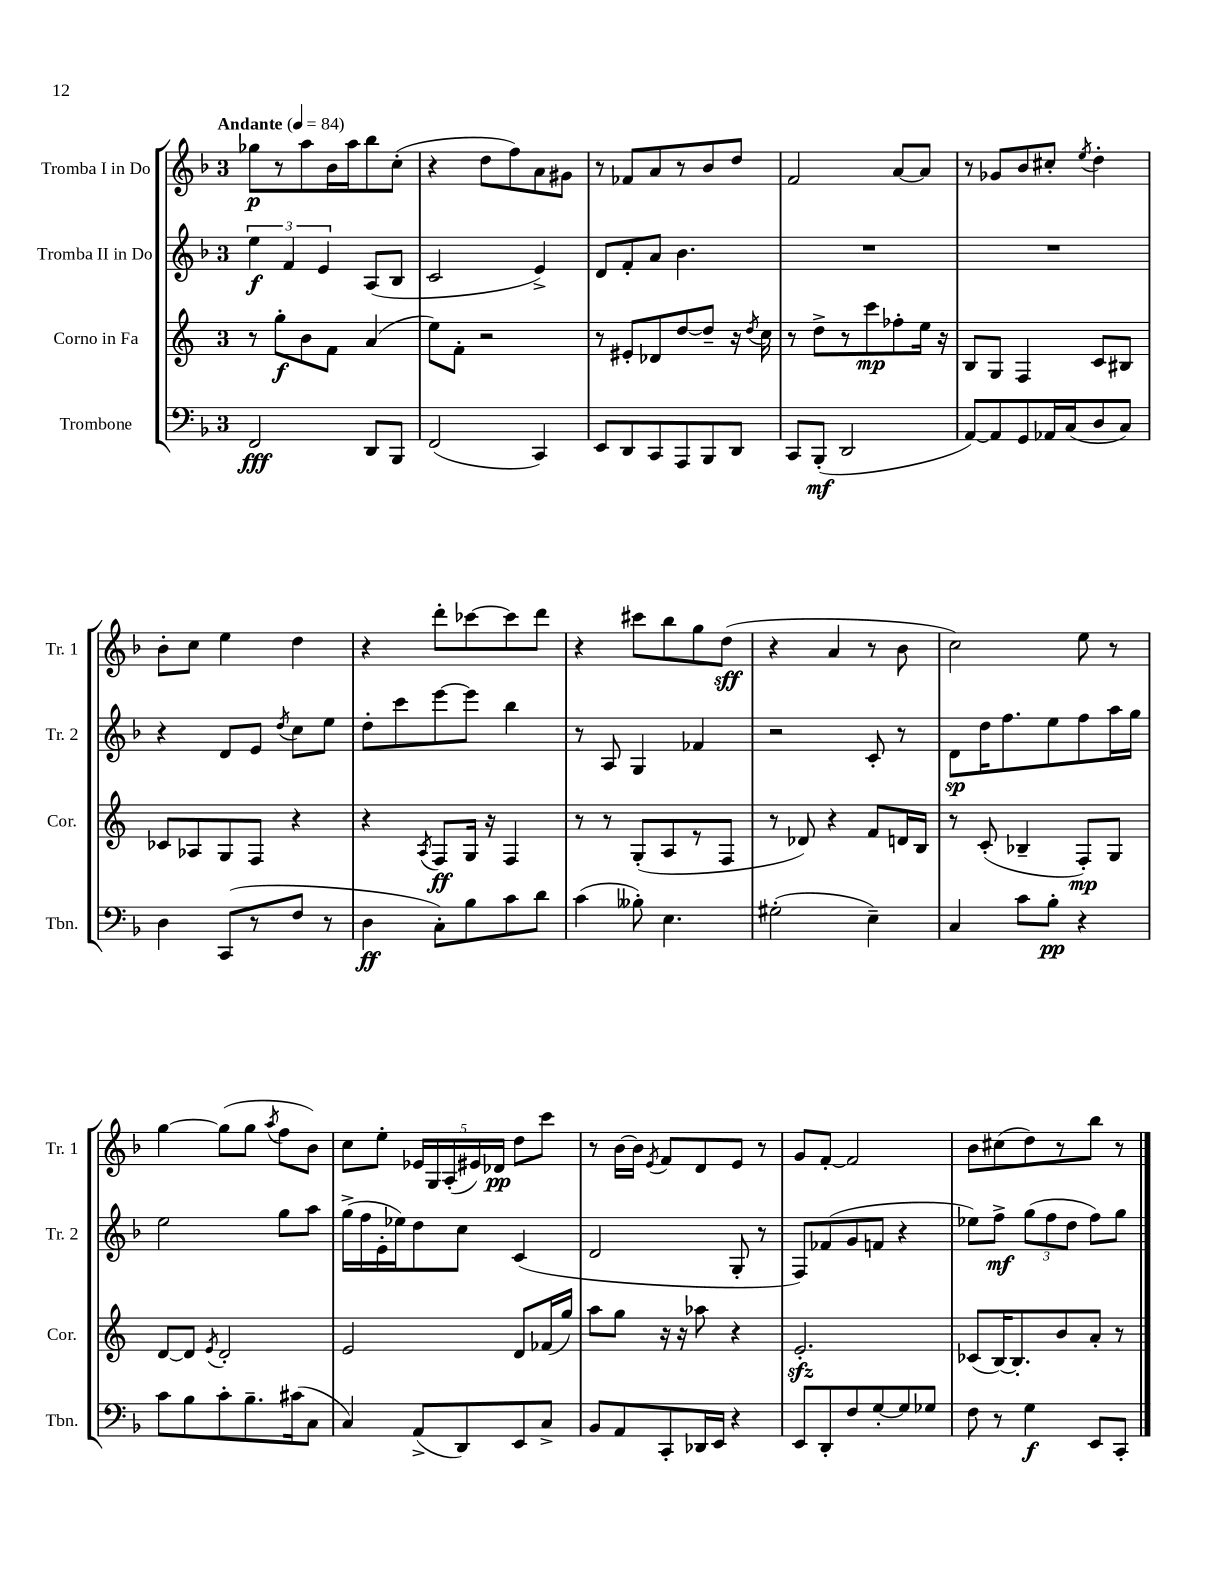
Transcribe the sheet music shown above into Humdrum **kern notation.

**kern	**dynam	**kern	**dynam	**kern	**dynam	**kern	**dynam
*part4	*part4	*part3	*part3	*part2	*part2	*part1	*part1
*staff4	*staff4	*staff3	*staff3	*staff2	*staff2	*staff1	*staff1
*I"Trombone	*	*I"Corno in Fa	*	*I"Tromba II in Do	*	*I"Tromba I in Do	*
*I'Tbn.	*	*I'Cor.	*	*I'Tr. 2	*	*I'Tr. 1	*
*clefF4	*	*clefG2	*	*clefG2	*	*clefG2	*
*k[b-]	*	*k[]	*	*k[b-]	*	*k[b-]	*
*M3/4	*	*M3/4	*	*M3/4	*	*M3/4	*
*MM84	*	*MM84	*	*MM84	*	*MM84	*
=1	=1	=1	=1	=1	=1	=1	=1
!	!	!	!	!	!	!LO:TX:a:B:t=Andante	!
2FF/	fff	8r	.	6ee\	f	8gg-X\L	p
.	.	8gg'\L	f	.	.	8r	.
.	.	.	.	6f/	.	.	.
.	.	8b\	.	.	.	8aa\	.
.	.	.	.	6e/	.	.	.
.	.	8f\J	.	.	.	16b-\L	.
.	.	.	.	.	.	16aa\J	.
8DD/L	.	(4a/	.	(8A/L	.	8bb-\	.
8BBB-/J	.	.	.	8B-/J	.	(8cc'\J	.
=2	=2	=2	=2	=2	=2	=2	=2
(2FF/	.	8ee\L)	.	2c/	.	4r	.
.	.	8f'\J	.	.	.	.	.
.	.	2r	.	.	.	8dd\L	.
.	.	.	.	.	.	8ff\)	.
4CC/)	.	.	.	4e^/)	.	8a\	.
.	.	.	.	.	.	8g#X\J	.
=3	=3	=3	=3	=3	=3	=3	=3
8EE/L	.	8r	.	8d/L	.	8r	.
8DD/	.	8e#X'/L	.	8f'/	.	8f-X/L	.
8CC/	.	8d-X/	.	8a/J	.	8a/	.
8AAA/	.	[8dd/	.	4.b-\	.	8r	.
8BBB-/	.	8dd~/J]	.	.	.	8b-/	.
8DD/J	.	16r	.	.	.	8dd/J	.
.	.	8qdd/	.	.	.	.	.
.	.	16cc\	.	.	.	.	.
=4	=4	=4	=4	=4	=4	=4	=4
8CC/L	.	8r	.	2.r	.	2f/	.
(8BBB-'/J	mf	8dd^\L	.	.	.	.	.
2DD/	.	8r	.	.	.	.	.
.	.	8ccc\	mp	.	.	.	.
.	.	8ff-X'\	.	.	.	[8a/L	.
.	.	16ee\Jk	.	.	.	8a/J]	.
.	.	16r	.	.	.	.	.
=5	=5	=5	=5	=5	=5	=5	=5
[8AA/L)	.	8B/L	.	2.r	.	8r	.
8AA/]	.	8G/J	.	.	.	8g-X/L	.
8GG/	.	4F/	.	.	.	8b-/	.
16AA-X/L	.	.	.	.	.	8cc#X'/J	.
(16C/J	.	.	.	.	.	.	.
.	.	.	.	.	.	8qee/	.
8D/	.	8c/L	.	.	.	4dd'\	.
8C/J)	.	8B#X/J	.	.	.	.	.
!!LO:LB:g=z
=6	=6	=6	=6	=6	=6	=6	=6
4D\	.	8c-X/L	.	4r	.	8b-'\L	.
.	.	8A-X/	.	.	.	8cc\J	.
(8CC/L	.	8G/	.	8d/L	.	4ee\	.
8r	.	8F/J	.	8e/J	.	.	.
.	.	.	.	8qdd/	.	.	.
8F/J	.	4r	.	8cc\L	.	4dd\	.
8r	.	.	.	8ee\J	.	.	.
=7	=7	=7	=7	=7	=7	=7	=7
4D\	ff	4r	.	8dd'\L	.	4r	.
.	.	.	.	8ccc\	.	.	.
.	.	8qA/	.	.	.	.	.
8C'\L)	.	8F/L	ff	[8eee\	.	8ddd'\L	.
8B-\	.	16G/Jk	.	8eee\J]	.	[8ccc-X\	.
.	.	16r	.	.	.	.	.
8c\	.	4F/	.	4bb-\	.	8ccc-\]	.
8d\J	.	.	.	.	.	8ddd\J	.
=8	=8	=8	=8	=8	=8	=8	=8
(4c\	.	8r	.	8r	.	4r	.
.	.	8r	.	8A/	.	.	.
8B--X'\)	.	(8G'/L	.	4G/	.	8ccc#X\L	.
4.E\	.	8A/	.	.	.	8bb-\	.
.	.	8r	.	4f-X/	.	8gg\	.
.	.	8F/J	.	.	.	(8dd\J	sff
=9	=9	=9	=9	=9	=9	=9	=9
(2G#X'\	.	8r	.	2r	.	4r	.
.	.	8d-X/)	.	.	.	.	.
.	.	4r	.	.	.	4a/	.
4E~\)	.	8f/L	.	8c'/	.	8r	.
.	.	16dn/L	.	8r	.	8b-\	.
.	.	16B/JJ	.	.	.	.	.
=10	=10	=10	=10	=10	=10	=10	=10
4C/	.	8r	.	8d\L	sp	2cc\)	.
.	.	(8c'/	.	16dd\K	.	.	.
.	.	.	.	8.ff\	.	.	.
8c\L	.	4B-X~/	.	.	.	.	.
8B-'\J	pp	.	.	8ee\	.	.	.
4r	.	8F'/L)	mp	8ff\	.	8ee\	.
.	.	8G/J	.	16aa\L	.	8r	.
.	.	.	.	16gg\JJ	.	.	.
!!LO:LB:g=z
=11	=11	=11	=11	=11	=11	=11	=11
8c\L	.	[8d/L	.	2ee\	.	[4gg\	.
8B-\	.	8d/J]	.	.	.	.	.
.	.	8qe/	.	.	.	.	.
8c'\	.	2d'/	.	.	.	(8gg\L]	.
8.B-~\	.	.	.	.	.	8gg\J	.
.	.	.	.	.	.	8qaa/	.
.	.	.	.	8gg\L	.	8ff\L	.
(16c#X\k	.	.	.	.	.	.	.
8C\J	.	.	.	8aa\J	.	8b-\J)	.
=12	=12	=12	=12	=12	=12	=12	=12
4C/)	.	2e/	.	(16gg^\LL	.	8cc\L	.
.	.	.	.	16ff\	.	.	.
.	.	.	.	16e'\	.	8ee'\J	.
.	.	.	.	16ee-X\J)	.	.	.
(8AA^/L	.	.	.	8dd\	.	20e-X/LL	.
.	.	.	.	.	.	20G/	.
.	.	.	.	.	.	(20A'/	.
8DD/)	.	.	.	8cc\J	.	.	.
.	.	.	.	.	.	20e#X/)	.
.	.	.	.	.	.	20d-X/JJ	pp
8EE/	.	8d/L	.	(4c/	.	8dd\L	.
8C^/J	.	(16f-X/L	.	.	.	8ccc\J	.
.	.	16gg/JJ)	.	.	.	.	.
=13	=13	=13	=13	=13	=13	=13	=13
8BB-/L	.	8aa\L	.	2d/	.	8r	.
8AA/	.	8gg\J	.	.	.	[16b-\LL	.
.	.	.	.	.	.	16b-\JJ]	.
.	.	.	.	.	.	8qe/	.
8CC'/	.	16r	.	.	.	8f/L	.
.	.	16r	.	.	.	.	.
16DD-X/L	.	8aa-X\	.	.	.	8d/	.
16EE/JJ	.	.	.	.	.	.	.
4r	.	4r	.	8G'/	.	8e/J	.
.	.	.	.	8r	.	8r	.
=14	=14	=14	=14	=14	=14	=14	=14
8EE/L	.	2.ezz'/	.	8F/L)	.	8g/L	.
8DD'/	.	.	.	(8f-X/	.	[8f'/J	.
8F/	.	.	.	8g/	.	2f/]	.
[8G'/	.	.	.	8fn/J	.	.	.
8G/]	.	.	.	4r	.	.	.
8G-X/J	.	.	.	.	.	.	.
=15	=15	=15	=15	=15	=15	=15	=15
8F\	.	(8c-X/L	.	8ee-X\L)	.	8b-\L	.
8r	.	[16B/K)	.	8ff^\J	mf	(8cc#X\	.
.	.	8.B'/]	.	.	.	.	.
4G\	f	.	.	(12gg\L	.	8dd\)	.
.	.	.	.	12ff\	.	.	.
.	.	8b/	.	.	.	8r	.
.	.	.	.	12dd\J	.	.	.
8EE/L	.	8a'/J	.	8ff\L)	.	8bb-\J	.
8CC'/J	.	8r	.	8gg\J	.	8r	.
==	==	==	==	==	==	==	==
*-	*-	*-	*-	*-	*-	*-	*-
